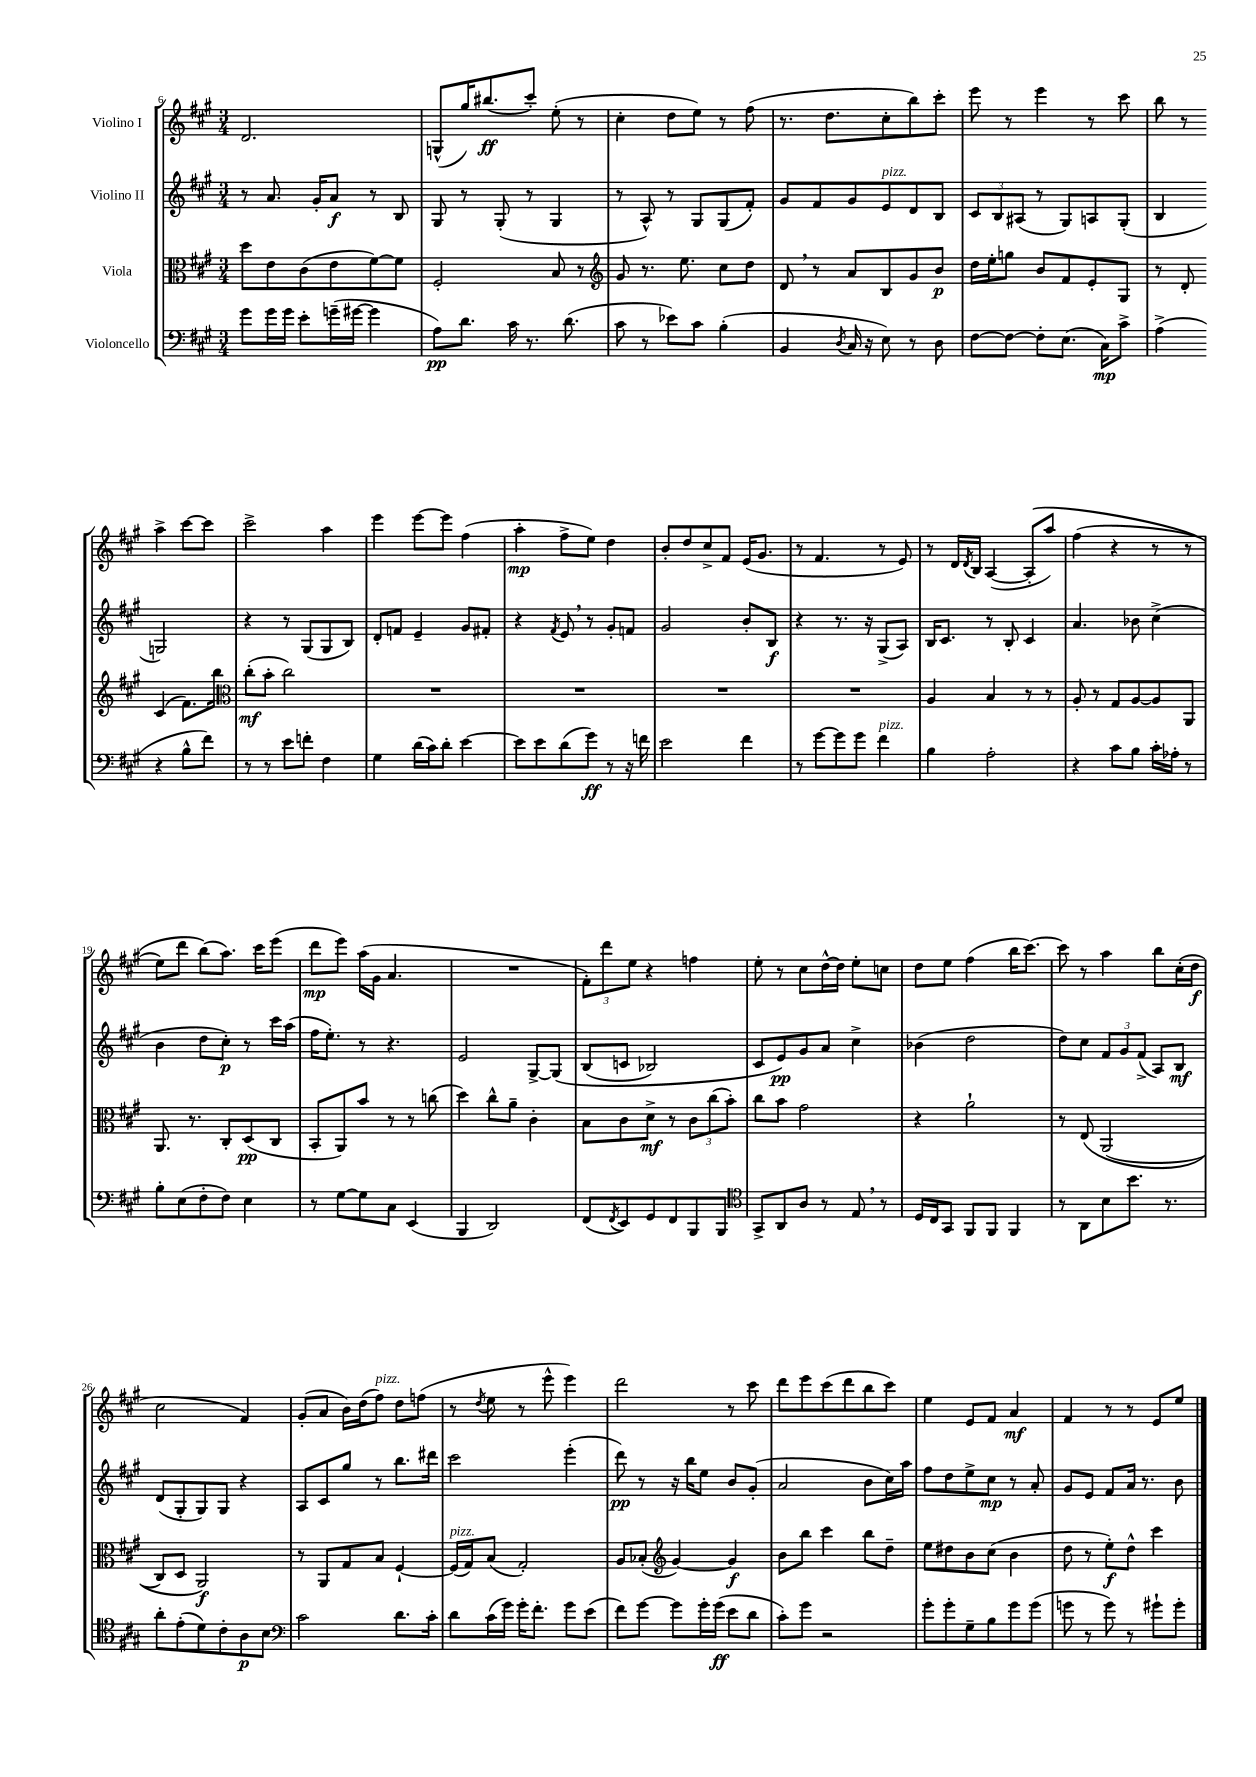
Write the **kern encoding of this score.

**kern	**kern	**kern	**kern
*staff4	*staff3	*staff2	*staff1
*clefF4	*clefC3	*clefG2	*clefG2
*k[f#c#g#]	*k[f#c#g#]	*k[f#c#g#]	*k[f#c#g#]
*M3/4	*M3/4	*M3/4	*M3/4
8g#	8dd	8r	2.d
16g#	8e	8.a	.
16g#	.	.	.
8e'	(8c#	.	.
.	.	16g#'	.
(16g~	8e	8a	.
[16g#	.	.	.
4g#]	[8f#)	8r	.
.	8f#]	8B	.
=	=	=	=
8A)	2F#'	8G#	(8G^^
8.d	.	8r	16gg#)
.	.	.	(8.bb#
.	.	(8G#'	.
16c#	.	.	.
8.r	.	8r	8ccc#')
.	8B	4G#	(8ee'
(8.d	.	.	.
.	8r	.	8r
=	=	=	=
*	*clefG2	*	*
8c#	8g#	8r	4cc#'
8r	8.r	8A^^)	.
8e-)	.	8r	8dd
.	8.ee	.	.
8c#	.	8G#	8ee)
(4B'	8cc#	(8G#	8r
.	8dd	8f#')	(8ff#
=	=	=	=
4BB	8d	8g#	8.r
.	8r	8f#	.
.	.	.	8.dd
8qD	.	.	.
16C#	8a	8g#	.
16r	.	.	.
8E)	8B	8e	8cc#'
8r	8g#	8d	8bb)
8D	8b	8B	8ccc#'
=	=	=	=
[8F#	16dd	12c#	8eee
.	16ee'	.	.
.	.	12B	.
8F#_	8gg	.	8r
.	.	(12A#	.
8F#']	8b	8r	4eee
(8.E	8f#	8G#)	.
.	8e'	8A	8r
16C#)	.	.	.
8c#^	8G#	(8G#'	8ccc#
=	=	=	=
(4A^	8r	4B	8bb
.	8d'	.	8r
4r	(4c#	2G)	4aa^
8B^^	8.f#)	.	[8ccc#
8f#)	.	.	8ccc#]
.	16bb	.	.
=	=	=	=
*	*clefC3	*	*
8r	(8cc#'	4r	2ccc#^
8r	8b'	.	.
8e	2cc#)	8r	.
8f'	.	(8G#	.
4F#	.	8G#	4aa
.	.	8B)	.
=	=	=	=
4G#	2.r	8d'	4eee
.	.	8f	.
(16d	.	4e~	[8eee
16c#)	.	.	.
8d'	.	.	8eee]
[4e	.	8g#	(4ff#
.	.	8f#'	.
=	=	=	=
8e]	2.r	4r	4aa'
8e	.	.	.
.	.	8qf#	.
(8d	.	8e	8ff#^
8g#)	.	8r	8ee)
8r	.	8g#'	4dd
16r	.	8f	.
16f	.	.	.
=	=	=	=
2e	2.r	2g#	8b'
.	.	.	8dd
.	.	.	8cc#^
.	.	.	8f#
4f#	.	8b'	(16e
.	.	.	8.g#
.	.	8B	.
=	=	=	=
8r	2.r	4r	8r
[8g#	.	.	4.f#
8g#]	.	8.r	.
8g#	.	.	.
.	.	16r	.
4f#	.	(8G#^	8r
.	.	8A)	8e)
=	=	=	=
4B	4A	16B	8r
.	.	8.c#	.
.	.	.	16d
.	.	.	8qd
.	.	.	16B
2A'	4B	8r	([4A
.	.	8B'	.
.	8r	4c#	&(8A']
.	8r	.	8aa)
=	=	=	=
4r	8A'	4.a	(4ff#
.	8r	.	.
8c#	8G#	.	4r
8B	[8A	8b-	.
16c#'	8A]	(4cc#^	8r
16A-'	.	.	.
8r	8AA	.	8r
=	=	=	=
8B'	8.AA	4b	8ee)
(8E	.	.	8ddd
.	8.r	.	.
8F#'	.	8dd	(8bb&)
8F#)	8C#'	8cc#')	8.aa)
4E	(8D	8r	.
.	.	.	16ccc#
.	8C#	16ccc#	(8eee
.	.	(16aa	.
=	=	=	=
8r	8BB'	16ff#	8ddd
.	.	8.ee')	.
[8G#	8AA)	.	8eee)
8G#]	8b	8r	(16aa
.	.	.	16g#
8C#	8r	4.r	4.a
(4EE	8r	.	.
.	(8cc	.	.
=	=	=	=
4BBB	4dd)	2e	2.r
2DD)	8cc#^^	.	.
.	8a~	.	.
.	4c#'	[8G#^	.
.	.	&(8G#]	.
=	=	=	=
(8FF#	8B	(8B	12f#')
.	.	.	12ddd
8qFF#	.	.	.
8EE)	8c#	8c	.
.	.	.	12ee
8GG#	8d^	2B-)	4r
8FF#	8r	.	.
8BBB	12c#	.	4ff
.	(12cc#	.	.
8BBB	.	.	.
.	12b')	.	.
=	=	=	=
*clefC4	*	*	*
8GG#^	8cc#	8c#	8ee'
8AA	8b	8e&)	8r
8A	2g#	8g#	8cc#
8r	.	8a	[16dd^^
.	.	.	16dd]
8E	.	4cc#^	8ee'
8r	.	.	8cc
=	=	=	=
16D	4r	(4b-	8dd
16C#	.	.	.
8GG#	.	.	8ee
8FF#	2a`	2dd	(4ff#
8FF#	.	.	.
4FF#	.	.	16bb
.	.	.	[8.ccc#)
=	=	=	=
8r	8r	8dd)	8ccc#]
8AA	&(8E	8cc#	8r
8B	(2AA	12f#	4aa
.	.	12g#	.
8.b	.	.	.
.	.	(12f#^	.
.	.	8A)	8bb
8.r	.	.	.
.	.	8B	(16cc#'
.	.	.	16dd
=	=	=	=
8a'	8C#)	(8d	2cc#
(8e'	8D	8G#'	.
8d)	2AA&)	8G#)	.
8c#'	.	8G#	.
8A	.	4r	4f#)
8B	.	.	.
=	=	=	=
*clefF4	*	*	*
2c#	8r	8A	(8g#'
.	8AA	8c#	8a
.	8G#	8gg#	16b)
.	.	.	(16dd
.	8B	8r	8ff#)
8.d	[4F#`	8.bb	8dd
.	.	.	(8ff
16c#'	.	16ddd#	.
=	=	=	=
8d	(16F#]	2ccc#	8r
.	16G#)	.	.
.	.	.	8qdd
(16c#	(8B	.	8ee
16g#)	.	.	.
16g#'	2G#')	.	8r
8.f#'	.	.	.
.	.	.	8eee^^
8g#	.	(4eee'	4eee)
(8e	.	.	.
=	=	=	=
8f#)	8A	8ddd)	2ddd
[8g#	(8B-'	8r	.
*	*clefG2	*	*
8g#]	[4g#)	16r	.
.	.	16bb	.
16g#'	.	8ee	.
(16g#	.	.	.
8e	4g#]	8b	8r
8d	.	(8g#'	8ccc#
=	=	=	=
8c#')	8b	2a	8ddd
8g#	8bb	.	8eee
2r	4ccc#	.	(8ccc#
.	.	.	8ddd
.	8bb	8b	8bb
.	8dd~	16cc#)	8ccc#)
.	.	16aa	.
=	=	=	=
8g#'	8ee	8ff#	4ee
8g#'	8dd#	8dd	.
8G#~	8b	8ee^	8e
8B	(8cc#	8cc#	8f#
8g#	4b	8r	4a
(8g#	.	8a'	.
=	=	=	=
8g	8dd	8g#	4f#
8r	8r	8e	.
8g)	8ee')	8f#	8r
8r	8dd^^	16a	8r
.	.	8.r	.
8g#`	4ccc#	.	8e
8g#'	.	8b	8ee
==	==	==	==
*-	*-	*-	*-
